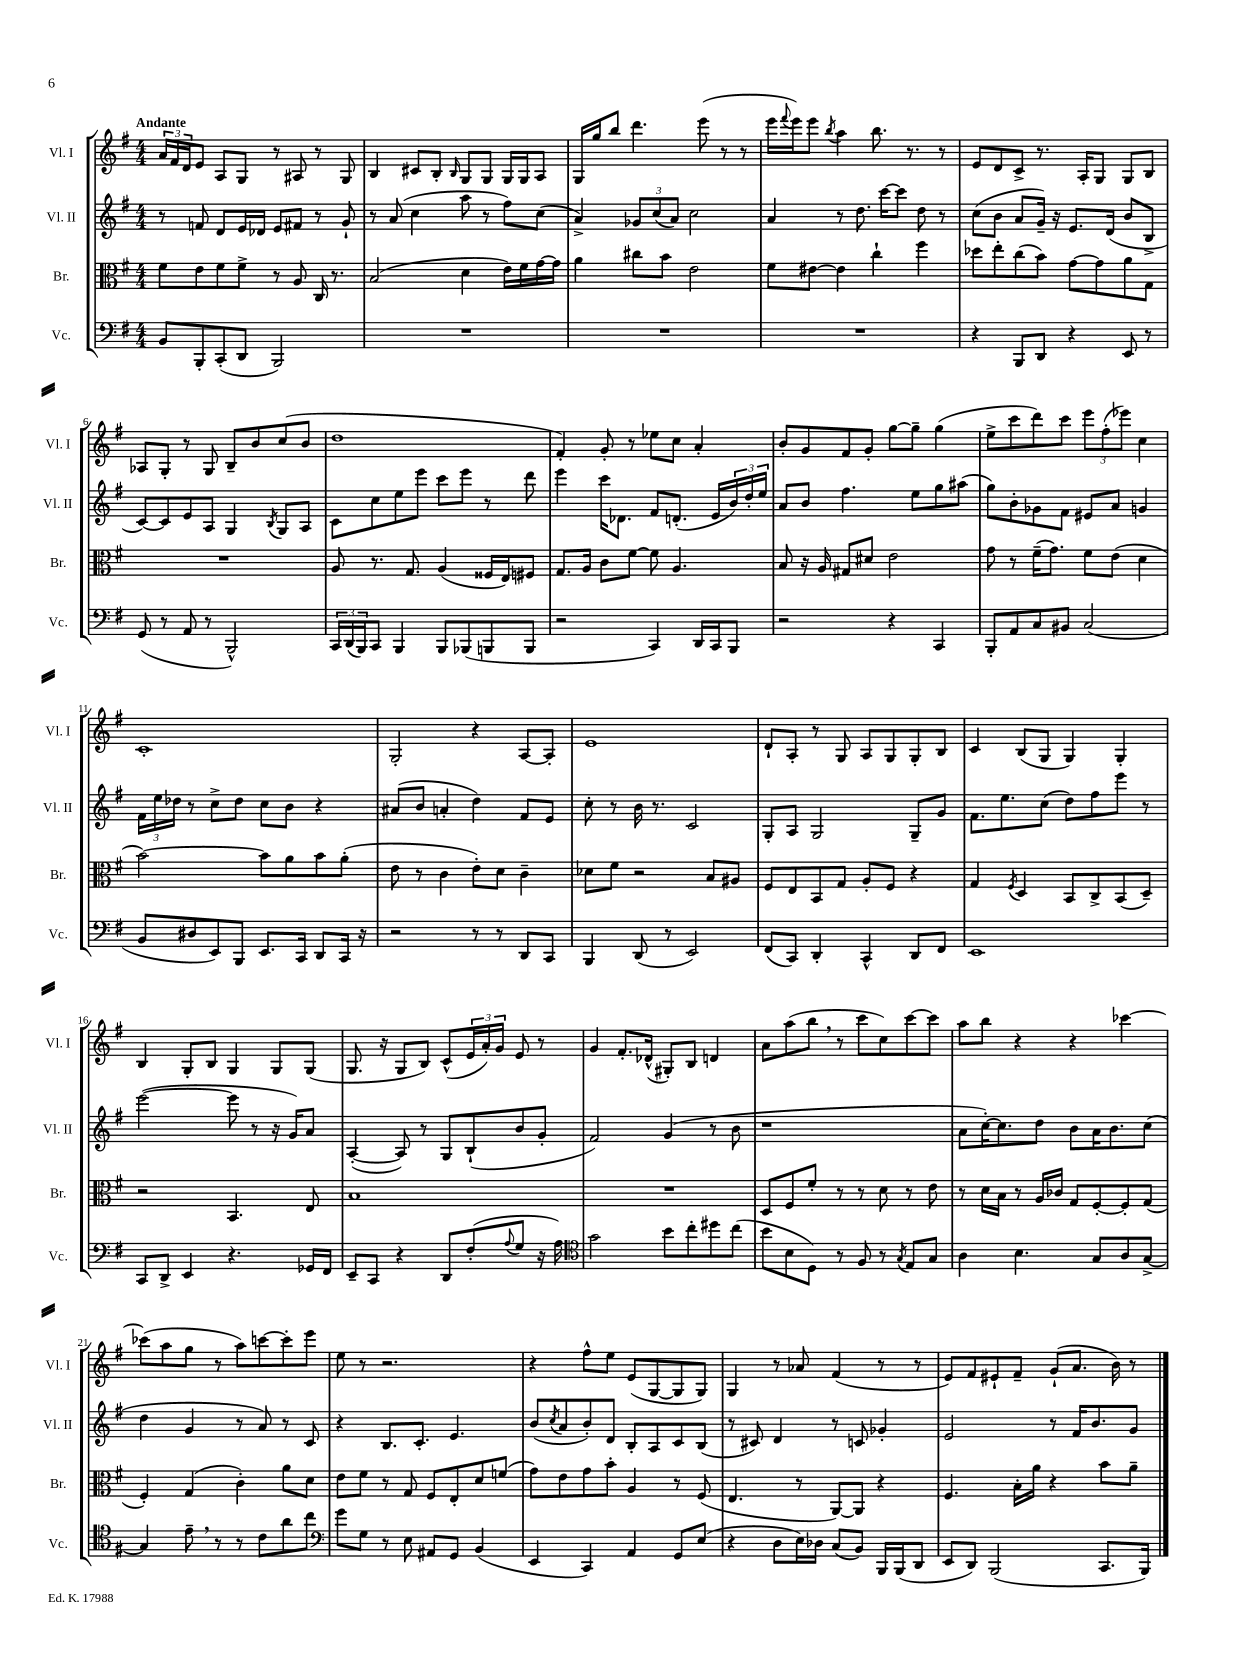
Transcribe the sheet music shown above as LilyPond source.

<<
\new StaffGroup <<
\new Staff = "s0" \with { instrumentName = "Vl. I" shortInstrumentName = "Vl. I" } {
    \clef treble \key g \major \numericTimeSignature \time 4/4 \tempo "Andante"
    \tuplet 3/2 { a'16 fis'16 d'16 } e'8 a8 g8 r8 ais8 r8 g8 |
    b4 cis'8 b8-. \grace { b16 } g8 g8 g16 g16 a8 |
    g16 g''16 b''8 d'''4. e'''8( r8 r8 |
    e'''16 \appoggiatura { fis'''8 } e'''16) e'''8 \acciaccatura { b''8 } a''4 b''8. r8. r8 |
    e'8 d'8 c'8-> r8. a16-. g8 g8 b8 |
    aes8 g8-. r8 g8 b8-- b'8 c''8( b'8 |
    d''1 |
    fis'4-.) g'8-. r8 ees''8 c''8 a'4-. |
    b'8-. g'8 fis'8 g'8-. g''8~ g''8-- g''4( |
    e''8-> c'''8 d'''8) c'''8 \tuplet 3/2 { e'''8 fis''8-.( ees'''8) } c''4 |
    c'1-. |
    g2-. r4 a8~ a8-. |
    e'1 |
    d'8-! a8-. r8 g8 a8 g8 g8-. b8 |
    c'4 b8( g8 g4) g4-. |
    b4 g8-. b8 g4 g8 g8( |
    g8. r16 g8 b8) c'8-^( \tuplet 3/2 { e'16 a'16-.) g'16 } e'8 r8 |
    g'4 fis'8.-. des'16-^( gis8-.) b8 d'4 |
    a'8 a''8( b''8 \breathe r8 c'''8 c''8) c'''8~ c'''8 |
    a''8 b''8 r4 r4 ces'''4~ |
    ces'''8( a''8 g''8 r8 a''8) c'''8~ c'''8-. e'''8 |
    e''8 r8 r2. |
    r4 fis''8-^ e''8 e'8( g8~ g8 g8) |
    g4 r8 aes'8 fis'4( r8 r8 |
    e'8) fis'8 eis'8-! fis'8-- g'8-!( a'8. b'16) r8 \bar "|." |
}
\new Staff = "s1" \with { instrumentName = "Vl. II" shortInstrumentName = "Vl. II" } {
    \clef treble \key g \major \numericTimeSignature \time 4/4
    r8 f'8 d'8 e'16 des'16 e'8 fis'8 r8 g'8-! |
    r8 a'8( c''4 a''8 r8 fis''8) c''8( |
    a'4->) \tuplet 3/2 { ges'8 c''8( a'8) } c''2 |
    a'4 r8 d''8. c'''16~ c'''8 d''8 r8 |
    c''8( b'8 a'8 g'16--) r16 e'8. d'16( b'8 b8-> |
    c'8~) c'8 e'8 a8 g4 \acciaccatura { b8 } g8 a8 |
    c'8 c''8 e''8 e'''8 c'''8 e'''8 r8 d'''8 |
    e'''4 c'''16 des'8. fis'8 d'8.-.( e'16 \tuplet 3/2 { b'16) d''16-. e''16 } |
    a'8 b'8 fis''4. e''8 g''8 ais''8( |
    g''8) b'8-. ges'8 fis'8 eis'8 a'8 g'4 |
    \tuplet 3/2 { fis'16 e''16 des''16 } r8 c''8-> des''8 c''8 b'8 r4 |
    ais'8( b'8 a'4-. d''4) fis'8 e'8 |
    c''8-. r8 b'16 r8. c'2 |
    g8-. a8 g2 g8-- g'8 |
    fis'8. e''8. c''8( d''8) fis''8 e'''8 r8 |
    e'''2~( e'''8 r8 r16 g'16) a'8 |
    a4~-.( a8) r8 g8 b8-!( b'8 g'8-. |
    fis'2) g'4( r8 b'8 |
    r1 |
    a'8 c''16~-.) c''8. d''8 b'8 a'16 b'8. c''8( |
    d''4 g'4 r8 a'8) r8 c'8 |
    r4 b8. c'8.-. e'4. |
    b'8( \acciaccatura { c''8 } a'8 b'8-.) d'8 b8-. a8 c'8 b8( |
    r8 cis'8) d'4 r8 c'8 ges'4-. |
    e'2 r8 fis'16 b'8. g'8 \bar "|." |
}
\new Staff = "s2" \with { instrumentName = "Br." shortInstrumentName = "Br." } {
    \clef alto \key g \major \numericTimeSignature \time 4/4
    fis'8 e'8 fis'8 fis'8-> r8 a8 c16 r8. |
    b2( d'4 e'16) fis'16 g'16~ g'16 |
    a'4 cis''8 b'8 e'2 |
    fis'8 eis'8~ eis'4 c''4-! fis''4 |
    des''8 e''8-. c''8( b'8) g'8~ g'8 a'8 g8 |
    R1 |
    a8 r8. g8. a4( fisis16 e16) fis8 |
    g8. a16 c'8 fis'8~ fis'8 a4. |
    b8 r16 a16 gis8 dis'8 e'2 |
    g'8 r8 fis'16--( g'8.) fis'8 e'8( d'4 |
    b'2~) b'8 a'8 b'8 a'8-.( |
    e'8 r8 c'4 e'8-.) d'8 c'4-- |
    des'8 fis'8 r2 b8 ais8 |
    fis8 e8 b,8 g8 a8-. fis8 r4 |
    g4 \acciaccatura { fis8 } d4 b,8 c8-> b,8( d8--) |
    r2 b,4. e8 |
    b1 |
    R1 |
    d8 fis8 fis'8-. r8 r8 d'8 r8 e'8 |
    r8 d'16 b16 r8 a16 ces'16 g8 fis8~-. fis8-. g8( |
    fis4-.) g4( c'4-.) a'8 d'8 |
    e'8 fis'8 r8 g8 fis8 e8-. d'8 f'8( |
    g'8) e'8 g'8 b'8-. a4 r8 fis8( |
    e4. r8 a,8~) a,8 r4 |
    fis4. b16-. a'16 r4 b'8 a'8-- \bar "|." |
}
\new Staff = "s3" \with { instrumentName = "Vc." shortInstrumentName = "Vc." } {
    \clef bass \key g \major \numericTimeSignature \time 4/4
    b,8 b,,8-. c,8-.( d,8 b,,2) |
    R1 |
    R1 |
    R1 |
    r4 b,,8 d,8 r4 e,8 r8 |
    g,8( r8 a,8 r8 b,,2-^) |
    \tuplet 3/2 { c,16 d,16( b,,16) } c,8 b,,4 b,,8 bes,,8( b,,8 b,,8 |
    r2 c,4) d,16 c,16 b,,8 |
    r2 r4 c,4 |
    b,,8-. a,8 c8 bis,8 c2( |
    b,8 dis8 e,8) b,,8 e,8. c,16 d,8 c,16 r16 |
    r2 r8 r8 d,8 c,8 |
    b,,4 d,8( r8 e,2) |
    fis,8( c,8) d,4-. c,4-^ d,8 fis,8 |
    e,1 |
    c,8 d,8-> e,4 r4. ges,16 fis,16 |
    e,8-- c,8 r4 d,8 fis8-.( \appoggiatura { a8 } g8 r16 a16) |
    \clef tenor g'2 b'8 c''8-. dis''8 c''8( |
    b'8 b8 d8) r8 fis8 r8 \acciaccatura { g8 } e8 g8 |
    a4 b4. g8 a8 g8~-> |
    g4 e'8-- \breathe r8 r8 c'8 a'8 c''8 |
    \clef bass g'8 g8 r8 e8 ais,8 g,8 b,4( |
    e,4 c,4) a,4 g,8 e8( |
    r4 d8 e16) des16 c8( b,8) b,,16 b,,16( d,8 |
    e,8 d,8) b,,2( c,8. b,,16) \bar "|." |
}
>>
>>
